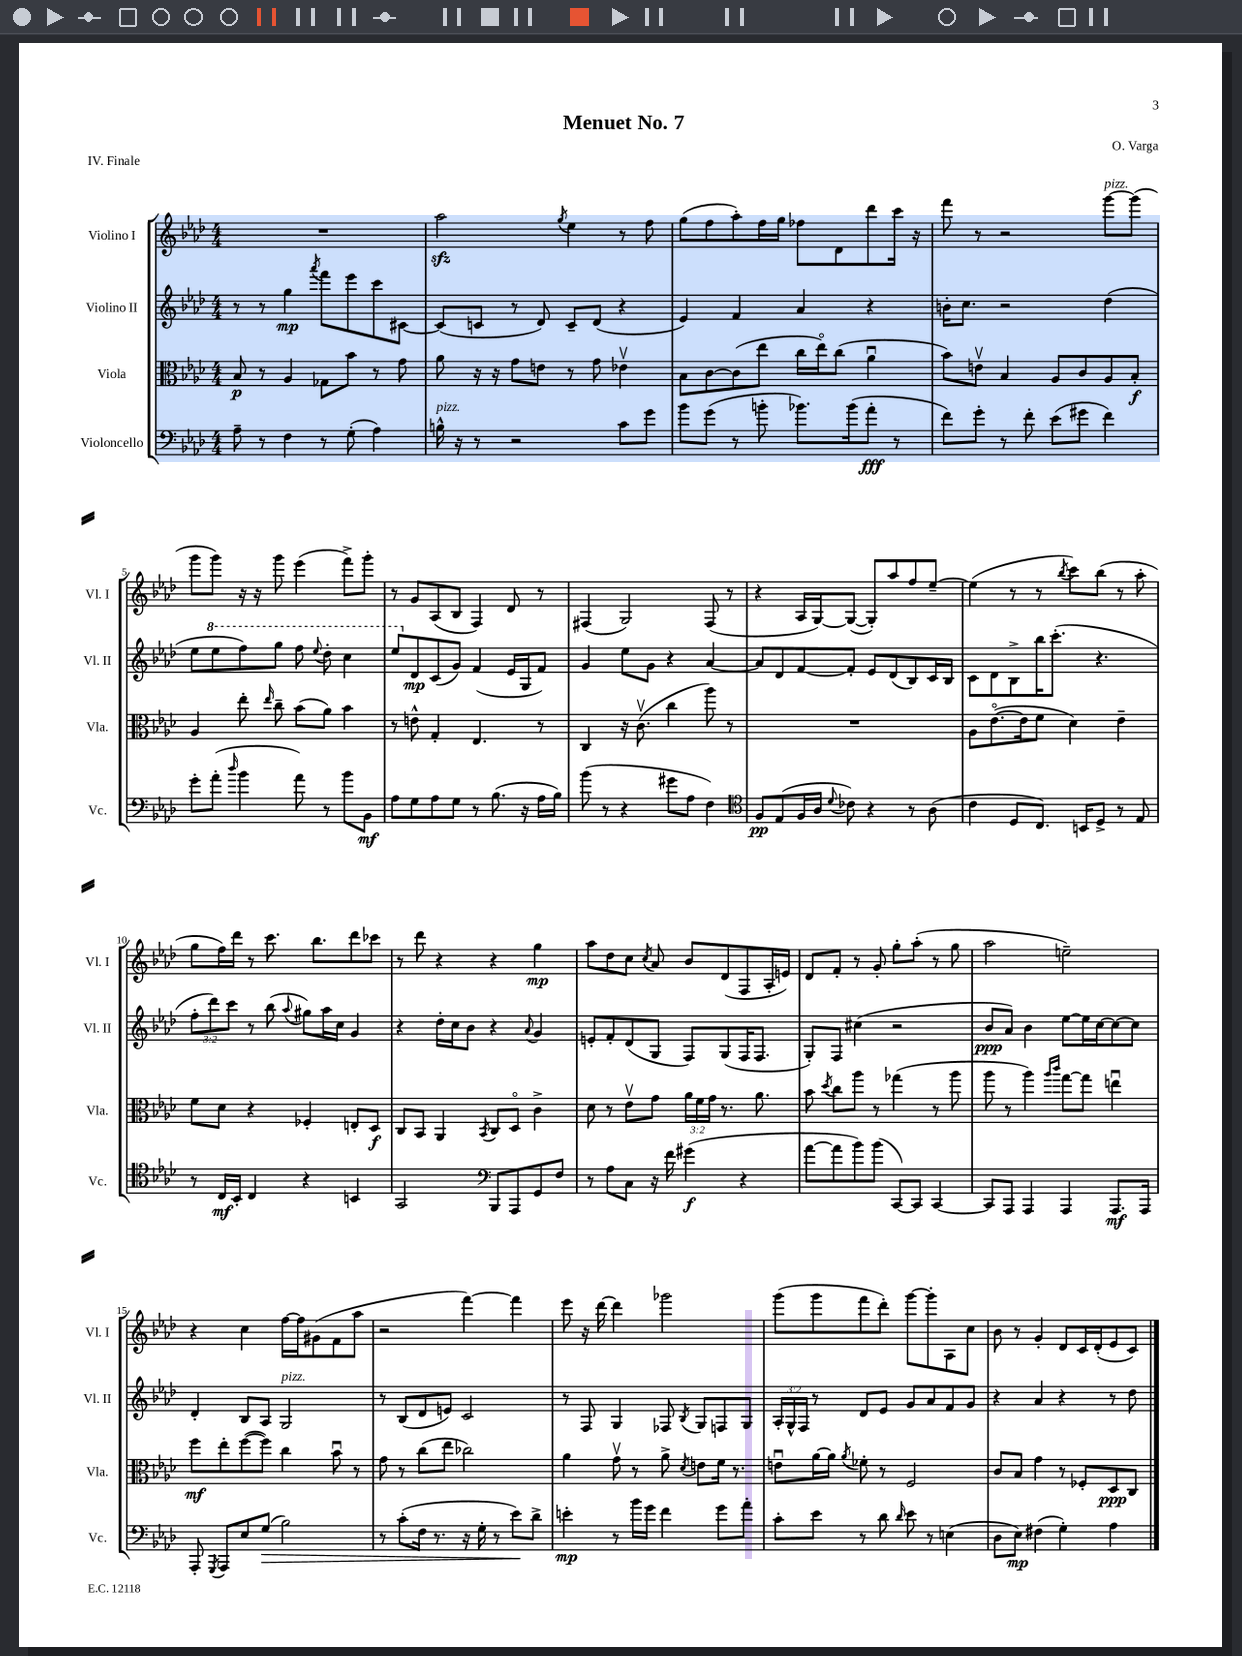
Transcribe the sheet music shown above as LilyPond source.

\header { title = "Menuet No. 7" composer = "O. Varga" piece = "IV. Finale" }
<<
\new StaffGroup <<
\new Staff = "s0" \with { instrumentName = "Violino I" shortInstrumentName = "Vl. I" } {
    \clef treble \key aes \major \numericTimeSignature \time 4/4
    \autoBeamOff R1 |
    aes''2\sfz \acciaccatura { g''8 } ees''4 r8 f''8 |
    g''8[( f''8 aes''8-.) f''16 g''16] fes''8[ des'8 des'''8 c'''16] r16 |
    f'''8 r8 r2 g'''8[~^\markup { \italic "pizz." } g'''8]( |
    g'''8[ g'''8]) r16 r16 g'''8 ees'''4( f'''8[->) g'''8]-. |
    r8 g'8[ aes8( bes8] f4) des'8 r8 |
    fis4( g2) fis8( r8 |
    r4 aes16[ g16~) g8]~( g8[-.) aes''8 f''8 ees''8]~-- |
    ees''4( r8 r8 \acciaccatura { bes''8 } c'''8[) bes''8]( r8 aes''8-. |
    g''8[ f''16) des'''16] r8 c'''8. bes''8.[ des'''8 ces'''8] |
    r8 des'''8 r4 r4 g''4\mp |
    aes''8[ des''8 c''8] \acciaccatura { c''8 } aes'8 bes'8[ des'8( f8 aes16-. e'16]) |
    des'8[ f'8]-. r8 g'8-. g''8[-. aes''8]-.( r8 g''8 |
    aes''2 e''2--) |
    r4 c''4 f''16[~ f''16 gis'8( f'8 aes''8] |
    r2 f'''4~) f'''4 |
    ees'''8 r16 des'''16~ des'''4 ges'''2 |
    g'''8[( g'''8 f'''8 des'''8]-.) g'''8[~ g'''8-. aes8 c''8] |
    bes'8 r8 g'4-. des'8[ c'16 des'16-.( ees'8 c'8]) \bar "|." |
}
\new Staff = "s1" \with { instrumentName = "Violino II" shortInstrumentName = "Vl. II" } {
    \clef treble \key aes \major \numericTimeSignature \time 4/4 \override Staff.TupletNumber.text = #tuplet-number::calc-fraction-text
    \autoBeamOff r8 r8 g''4\mp \acciaccatura { aes'''8 } f'''8[ ees'''8 c'''8 cis'8]~ |
    cis'8[( c'8] r8 des'8) c'8[-- des'8]( r4 |
    ees'4) f'4 aes'4 r4 |
    b'16[-. c''8.] r2 des''4( |
    ees''8[ \ottava #1 ees'''8 f'''8) g'''8] f'''8 \appoggiatura { ees'''8 } des'''8-. c'''4 |
    ees'''8[ \ottava #0 des'8\mp c'8( g'8]) f'4( ees'16[ g16 f'8]) |
    g'4 ees''8[ g'8] r4 aes'4~ |
    aes'8[ des'8 f'8~ f'8]-. ees'8[ des'8( bes8) c'16 bes16] |
    c'8[ des'8 bes8-> bes''16 c'''8.]-.( r4. |
    \tuplet 3/2 { f''8[-. des'''8) c'''8] } r8 bes''8( \appoggiatura { aes''8 } gis''8[) aes''16 c''16] g'4 |
    r4 des''16[-. c''16 bes'8] r4 \appoggiatura { aes'8 } g'4 |
    e'8[-. f'8-. des'8( g8] f8[) g8( f16 f8.] |
    g8[-.) f8] cis''4( r2 |
    bes'8[\ppp aes'8]) bes'4 ees''8[~ ees''16 c''16~ c''8~ c''8] |
    des'4-. bes8[ aes8] g2^\markup { \italic "pizz." } |
    r8 bes8[( des'8 e'8]) c'2 |
    r8 f8 g4 fes8 \acciaccatura { bes8 } g8[ f8 g8] |
    \tuplet 3/2 { aes16[-. g16-^ f16] } r8 des'8[ ees'8] g'8[ aes'8 f'8 g'8] |
    r4 aes'4 r4 r8 des''8 \bar "|." |
}
\new Staff = "s2" \with { instrumentName = "Viola" shortInstrumentName = "Vla." } {
    \clef alto \key aes \major \numericTimeSignature \time 4/4 \override Staff.TupletNumber.text = #tuplet-number::calc-fraction-text
    \autoBeamOff bes8\p r8 aes4 ges8[ bes'8] r8 g'8 |
    aes'8 r16 r16 g'8[ e'8] r8 g'8 ees'4\upbow |
    bes8[ c'8~ c'8( ees''8] c''16[ ees''16\flageolet) c''8]( aes'4\downbow |
    bes'8[) e'8]\upbow bes4 aes8[ c'8 aes8 bes8]-.\f |
    aes4 ees''8-. \grace { ees''16 } c''8-- bes'8[( aes'8]) bes'4 |
    r8 e'8-^ g4-. ees4. r8 |
    c4 r16 c'8.\upbow( c''4 aes''8) r8 |
    R1 |
    aes8[ ees'8.~\flageolet( ees'16 f'8] des'4) ees'4-- |
    f'8[ des'8] r4 fes4-. e8[-. des8]\f |
    c8[ bes,8] aes,4 \acciaccatura { bes,8 } c8[ des8]\flageolet c'4-> |
    des'8 r8 ees'8[\upbow g'8] \tuplet 3/2 { aes'16[ f'16 g'16] } r8. aes'8. |
    bes'8 \acciaccatura { des''8 } c''8[ aes''8] r8 ges''4( r8 aes''8 |
    aes''8 r8 aes''4) \grace { aes''16[ c'''16] } g''8[~ g''8] e''4\downbow |
    f''8[\mf ees''8-. f''8~( f''8]) c''4 bes'8\downbow r8 |
    g'8 r8 c''8[( ees''8] ces''2) |
    aes'4 g'8\upbow r8 aes'8-> \acciaccatura { des'8 } e'8[ f'16] r8. |
    e'8[\downbow aes'16~ aes'16] \acciaccatura { aes'8 } fes'8-. r8 f2 |
    c'8[ bes8] g'4 r8 fes8[-. des8\ppp c8] \bar "|." |
}
\new Staff = "s3" \with { instrumentName = "Violoncello" shortInstrumentName = "Vc." } {
    \clef bass \key aes \major \numericTimeSignature \time 4/4
    \autoBeamOff aes8-- r8 f4 r8 g8-.( aes4) |
    b16-^^\markup { \italic "pizz." } r16 r8 r2 c'8[ g'8] |
    bes'8[ g'8]( r8 b'8-. bes'8.[) bes'16( aes'8]-.\fff r8 |
    f'8[) g'8]-. r8 f'8-. ees'8[( gis'8] f'4) |
    g'8[-. aes'8]-.( \grace { des''16 } bes'4 aes'8) r8 bes'8[ bes,8]\mf |
    aes8[ g8 aes8 g8] r8 bes8.( r16 aes16[ bes16]) |
    bes'8( r8 r4 gis'8[ aes8] f4) |
    \clef tenor f8[\pp ees8( f16 aes16] \appoggiatura { des'8 } ces'8) r4 r8 aes8( |
    c'4 des8[ c8.]) b,16[ des8]-> r8 ees8 |
    r8 c16[\mf bes,16]-. c4 r4 b,4 |
    g,2 \clef bass bes,,8[ aes,,8 g,8 f8] |
    r8 aes8[ c8] r16 f'16 gis'4\f( r4 |
    aes'8[~ aes'8 bes'8) bes'8]( c,8[~) c,8] c,4~ |
    c,8[ aes,,8] aes,,4 aes,,4 aes,,8.[\mf aes,,16] |
    aes,,8-. \acciaccatura { g,,8 } aes,,8[ ees8 g8]\>( bes2) |
    r8 c'8[-.( f16] r8. r16 g16-. r8 ees'8[\!) des'8]-> |
    e'4-.\mp r8 bes'16[ g'16] f'4 g'8[ aes'8]-. |
    c'8[-. ees'8] r8 des'8 \grace { des'16 } ees'8 r8 e4( |
    des8[ ees8]\mp) fis4( g4-.) aes4 \bar "|." |
}
>>
>>
